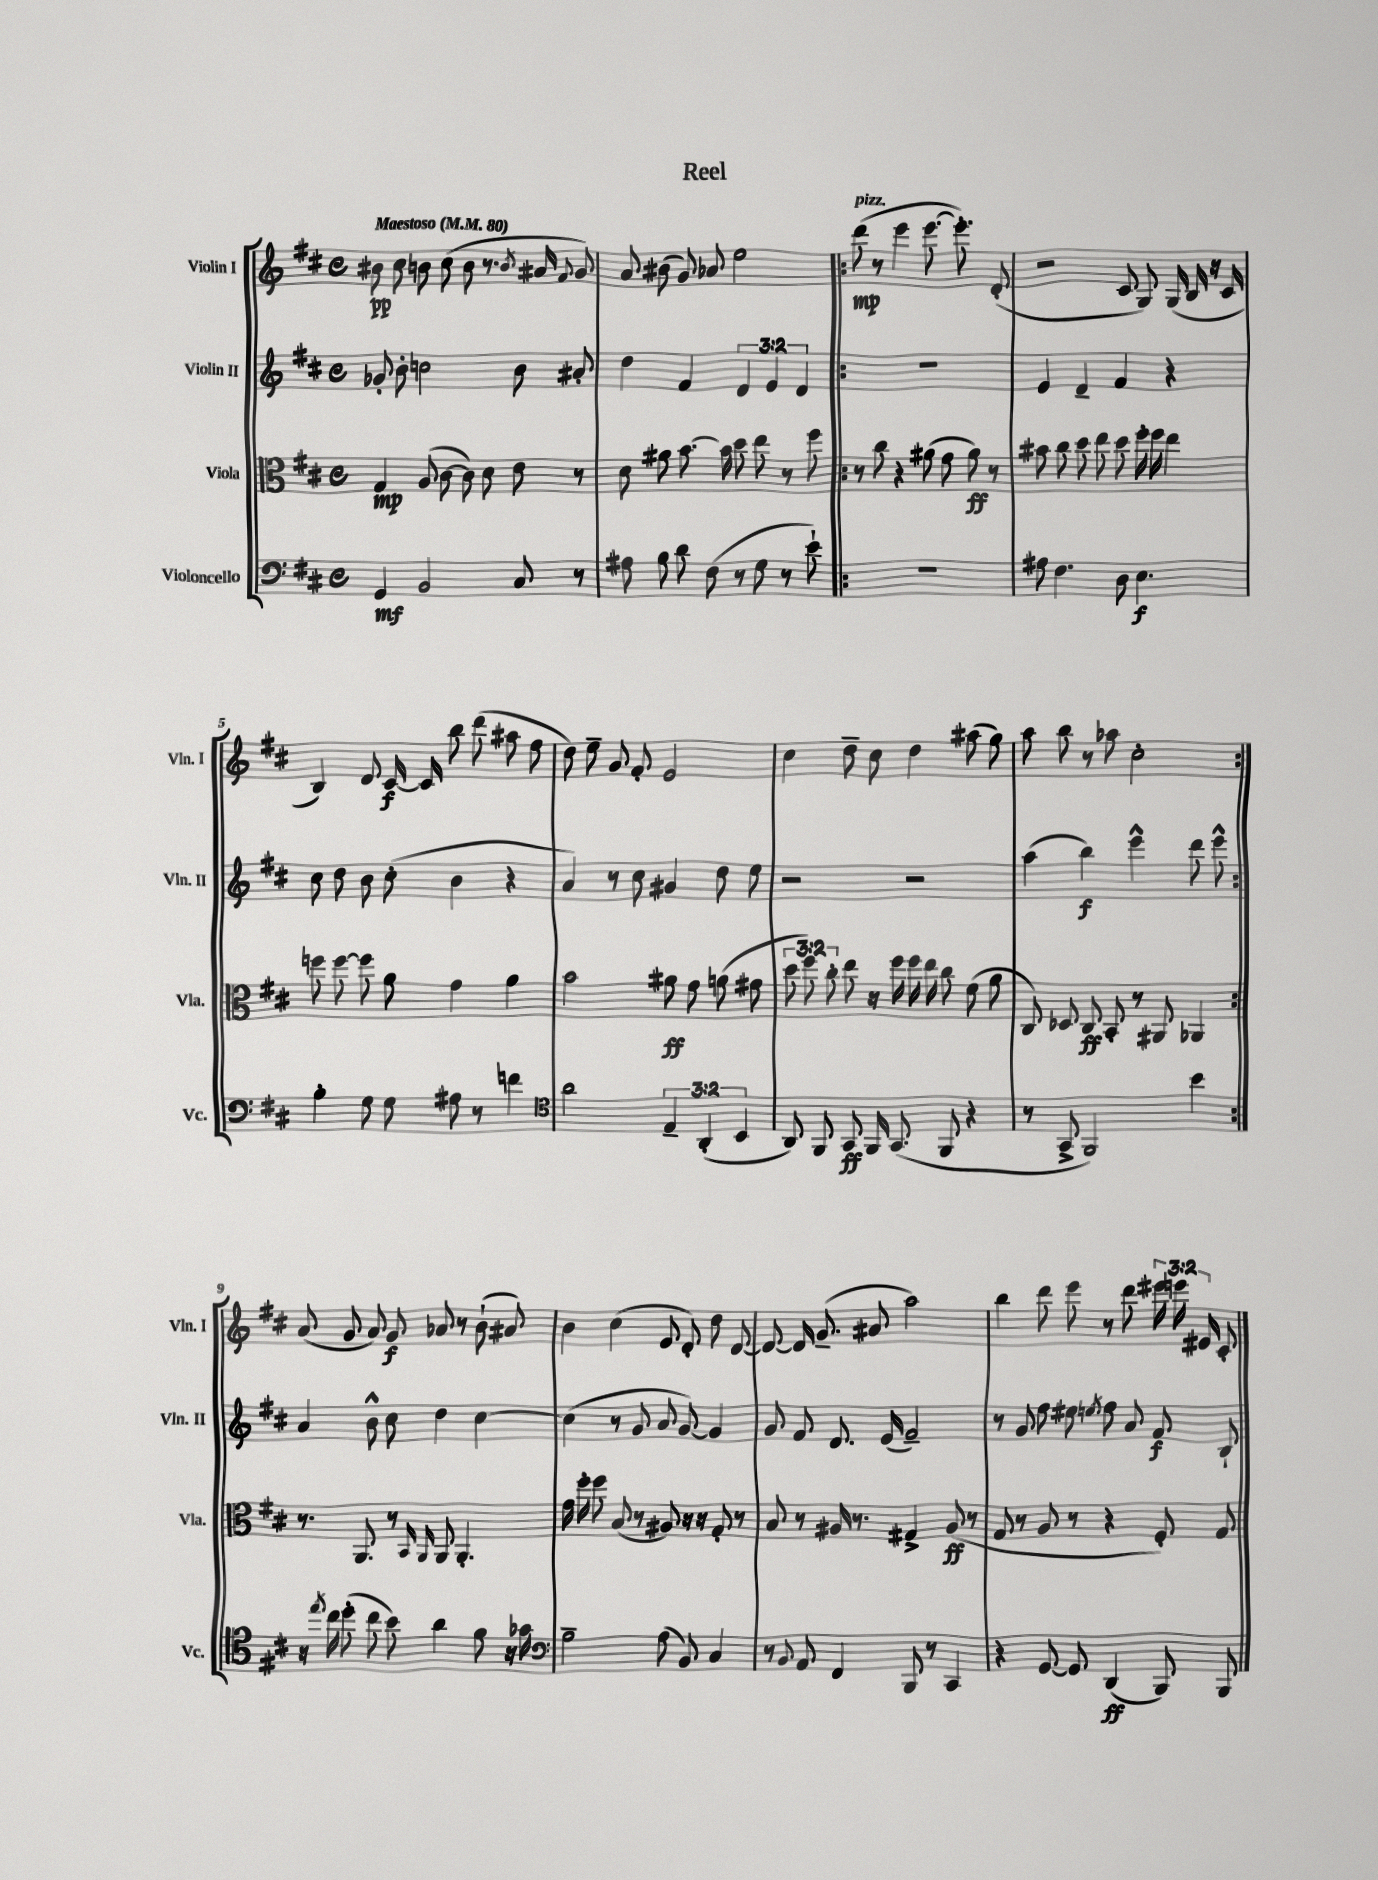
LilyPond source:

\header { title = "Reel" }
<<
\new StaffGroup <<
\new Staff = "s0" \with { instrumentName = "Violin I" shortInstrumentName = "Vln. I" } {
    \clef treble \key d \major \defaultTimeSignature \time 4/4 \override Staff.TupletNumber.text = #tuplet-number::calc-fraction-text \tempo "Maestoso" 4 = 80
    \autoBeamOff bis'8\pp cis''8 b'8 cis''8( b'8 r8. \acciaccatura { b'8 } ais'16 \appoggiatura { fis'8 } g'8) |
    a'8 bis'8( g'8) aes'8 e''2 |
    \repeat volta 2 { d'''8\mp^\markup { \italic "pizz." }( r8 e'''4 e'''8.~ e'''8.-.) d'8-.( |
    r2 cis'8 g8) g16( b16 r16 cis'16 |
    b4) d'8 cis'16~\f cis'16 b''8 d'''8( ais''8 fis''8 |
    d''8) e''8-- g'8 fis'8-. e'2 |
    cis''4 d''8-- cis''8 d''4 ais''8( g''8) |
    a''8 b''8 r8 aes''8 cis''2-. | }
    a'8( g'8 a'8) g'8\f aes'8 r8 b'8-!( ais'8) |
    b'4 cis''4( e'8 d'8-.) d''8 d'8~ |
    d'8~ d'16 g'8.--( ais'8 a''2) |
    b''4 d'''8 e'''8 r8 d'''8 \tuplet 3/2 { eis'''16 e'''16 eis'16 } cis'8-. \bar "|." |
}
\new Staff = "s1" \with { instrumentName = "Violin II" shortInstrumentName = "Vln. II" } {
    \clef treble \key d \major \defaultTimeSignature \time 4/4 \override Staff.TupletNumber.text = #tuplet-number::calc-fraction-text
    \autoBeamOff ges'8-. b'8-. c''2 b'8 ais'8-. |
    d''4 fis'4 \tuplet 3/2 { d'4 e'4 d'4 } |
    \repeat volta 2 { R1 |
    e'4 d'4-- fis'4 r4 |
    cis''8 d''8 b'8 cis''8-.( b'4 r4 |
    a'4) r8 cis''8 gis'4 d''8 e''8 |
    r2 r2 |
    a''4( b''4\f) e'''4-^ d'''8 e'''8-^ | }
    a'4 b'8-^ cis''8 d''4 cis''4~ |
    cis''4( r8 g'8 a'8 g'8~) g'4 |
    g'8 fis'8 d'8. e'16( fis'2--) |
    r8 g'8 fis''8 eis''8 \acciaccatura { e''8 } fis''8 a'8 fis'8\f b8-! \bar "|." |
}
\new Staff = "s2" \with { instrumentName = "Viola" shortInstrumentName = "Vla." } {
    \clef alto \key d \major \defaultTimeSignature \time 4/4 \override Staff.TupletNumber.text = #tuplet-number::calc-fraction-text
    \autoBeamOff g4\mp a8( cis'8~ cis'8) d'8 e'8 r8 |
    d'8 ais'8 b'8.~ b'16 d''8 e''8 r8 fis''8 |
    \repeat volta 2 { r8 cis''8 r4 ais'8( g'8 ais'8\ff) r8 |
    bis'8 cis''8 d''8 e''8 d''8 fis''16-. fis''16 e''4 |
    f''8 f''8~ f''8 a'8 g'4 a'4 |
    b'2 ais'8\ff g'8 a'8( gis'8 |
    \tuplet 3/2 { d''8 fis''8) cis''8-. } e''8 r16 fis''16 fis''16 e''16 cis''8 fis'8( a'8 |
    cis8) des8 cis8\ff b,8-. r8 ais,8 aes,4 | }
    r8. a,8. r8 \grace { b,16 a,16 } a,8 a,4.-. |
    g'16 fis''16-. fis''8 b8( r8 ais8) r16 r16 g8-. r8 |
    b8 r8 ais16 r8. gis4-> ais8\ff( r8 |
    g8 r8 a8 r8 r4 fis8-.) g8 \bar "|." |
}
\new Staff = "s3" \with { instrumentName = "Violoncello" shortInstrumentName = "Vc." } {
    \clef bass \key d \major \defaultTimeSignature \time 4/4 \override Staff.TupletNumber.text = #tuplet-number::calc-fraction-text
    \autoBeamOff g,4\mf b,2 cis8 r8 |
    ais8 b8 d'8 fis8( r8 g8 r8 e'8-!) |
    \repeat volta 2 { R1 |
    ais8 fis4. d8 e4.\f |
    b4-. g8 g8 ais8 r8 f'4 |
    \clef tenor a'2 \tuplet 3/2 { e4-- a,4-.( b,4 } |
    a,8) fis,8 g,8\ff fis,16 g,8.( fis,8 r4 |
    r8 g,8-> fis,2) b'4 | }
    r16 \acciaccatura { e''8 } cis''16 d''8-.( cis''8 b'8) a'4 fis'8 r16 ges'16 |
    \clef bass b2-- a8( b,8) cis4 |
    r8 \appoggiatura { b,8 } a,8 fis,4 b,,8 r8 cis,4 |
    r4 g,8~ g,8 d,4\ff( b,,8) b,,8 \bar "|." |
}
>>
>>
